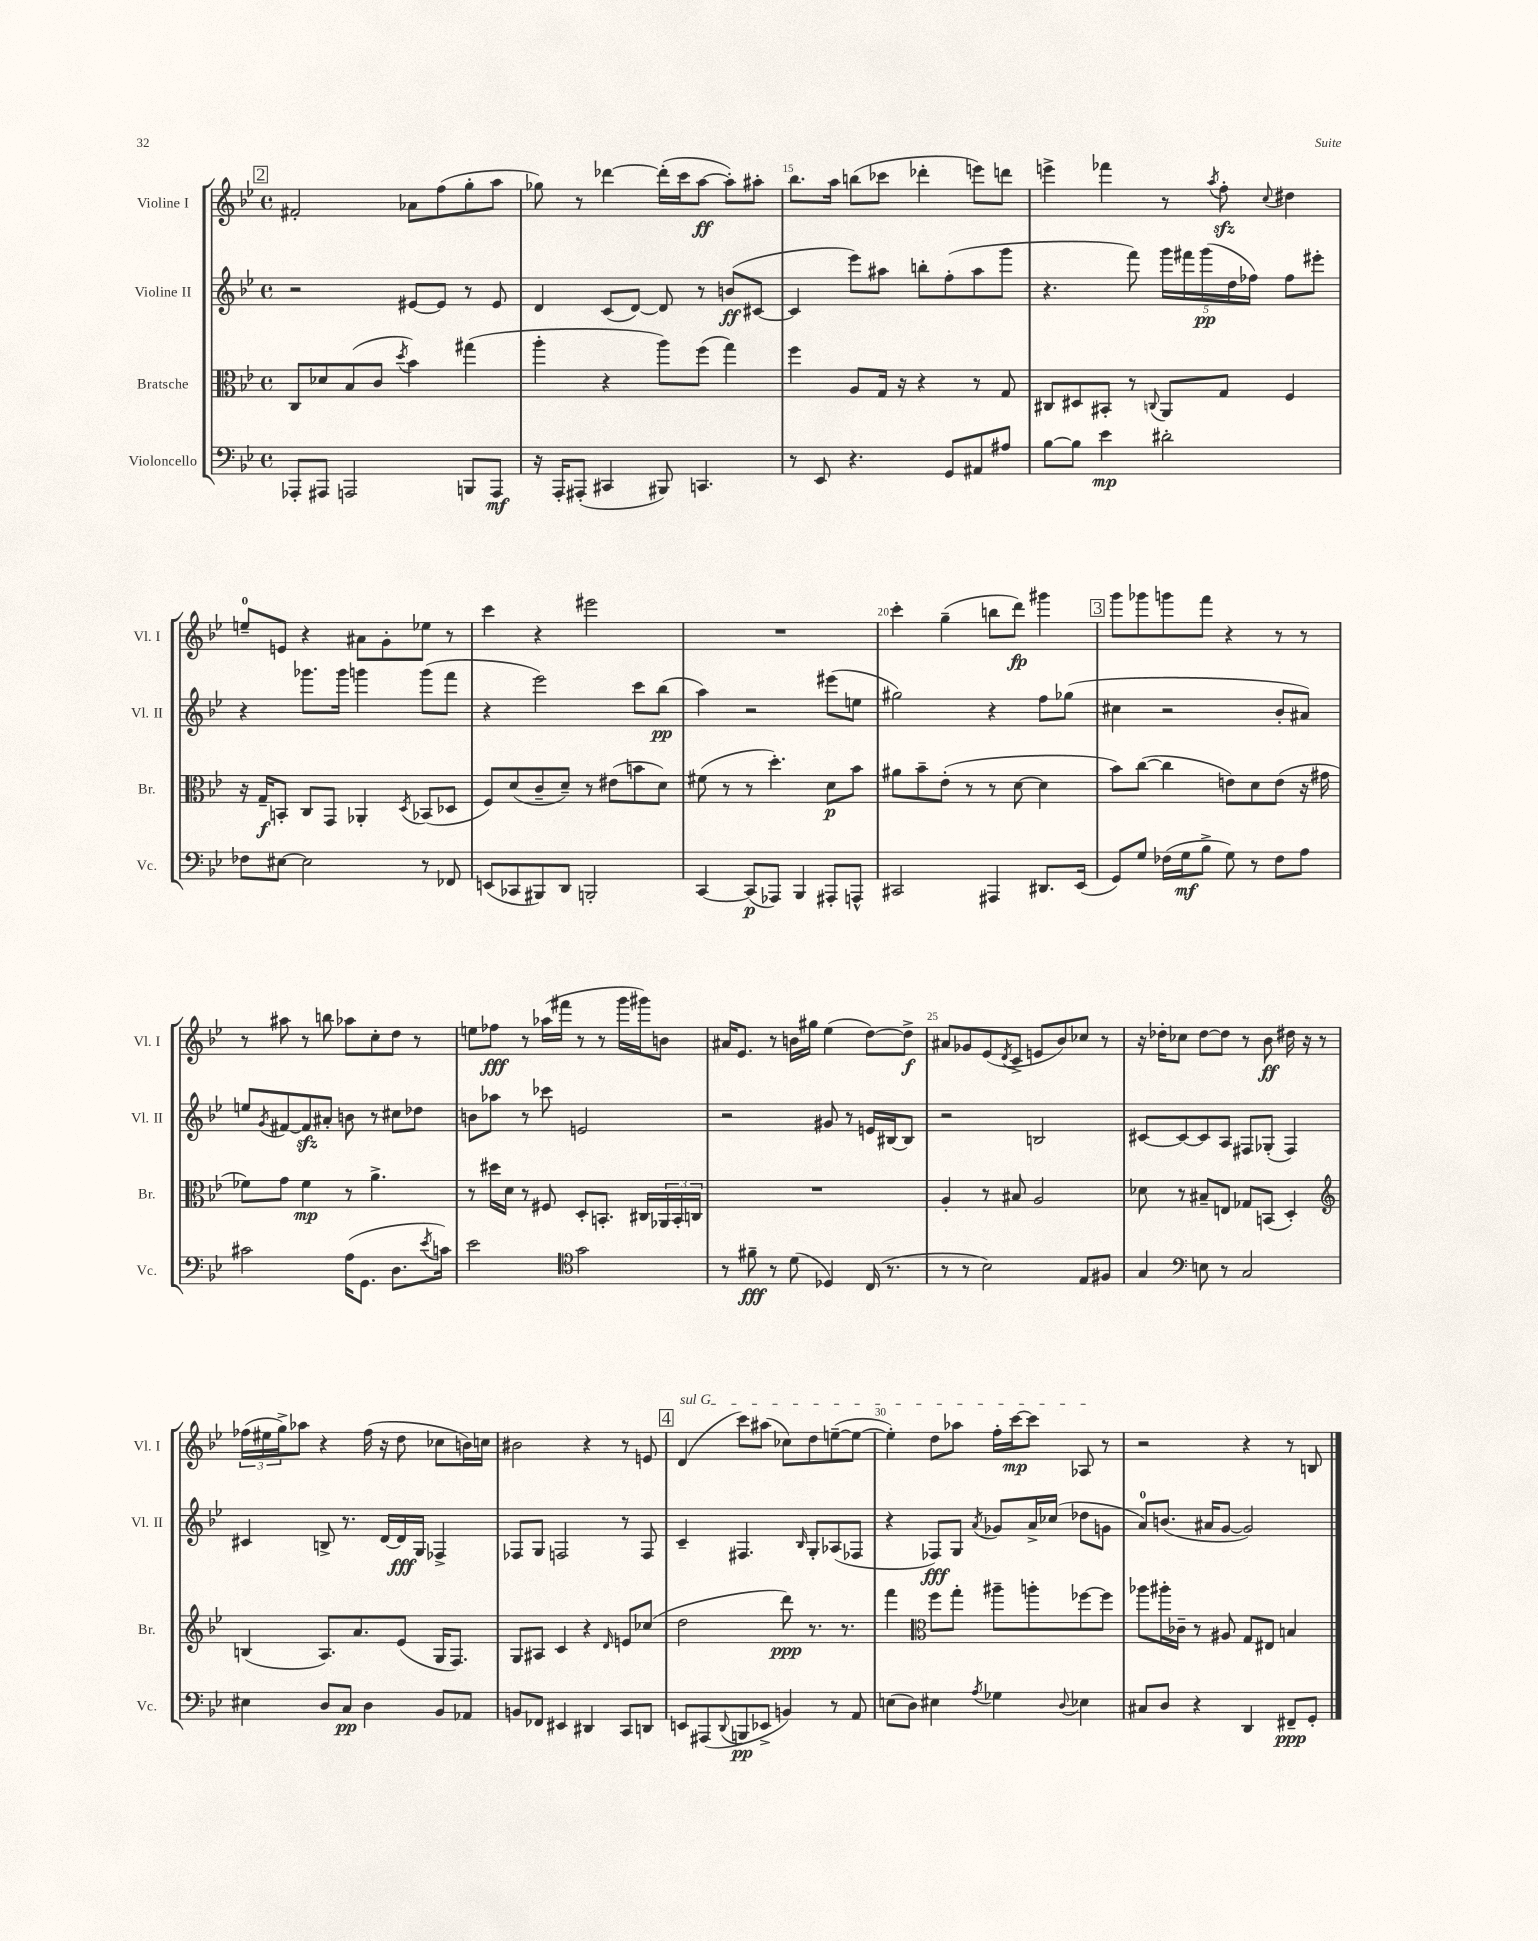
<<
\new StaffGroup <<
\new Staff = "s0" \with { instrumentName = "Violine I" shortInstrumentName = "Vl. I" } {
    \clef treble \key bes \major \defaultTimeSignature \time 4/4
    \mark \markup { \box "2" } fis'2-. aes'8 f''8( g''8-. a''8 |
    ges''8) r8 des'''4~ des'''16-.( c'''16 a''8~\ff a''8-.) ais''8-. |
    bes''8. a''16 b''8( ces'''8 des'''4-. e'''8) d'''8 |
    e'''4-> fes'''4 r8 \acciaccatura { a''8 } f''8-.\sfz \appoggiatura { c''8 } dis''4 |
    e''8-0-- e'8 r4 ais'8 g'8-. ees''8 r8 |
    c'''4 r4 eis'''2 |
    R1 |
    c'''4-. g''4--( b''8 d'''8\fp) gis'''4 |
    \mark \markup { \box "3" } g'''8 ges'''8 g'''8 f'''8 r4 r8 r8 |
    r8 ais''8 r8 b''8 aes''8 c''8-. d''8 r8 |
    e''8 fes''8\fff r8 aes''16( fis'''16 r8 r8 g'''16 gis'''16) b'8 |
    ais'16 ees'8. r8 b'16 gis''16 ees''4( d''8~) d''8->\f |
    ais'8 ges'8 ees'8( \acciaccatura { d'8 } c'8-> e'8 bes'8) ces''8 r8 |
    r16 des''16-. ces''8 des''8~ des''8 r8 bes'8\ff dis''16 r16 r8 |
    \tuplet 3/2 { fes''16( eis''16 g''16->) } aes''8 r4 fes''16( r16 d''8 ces''8 b'16) c''16 |
    bis'2 r4 r8 e'8 |
    \mark \markup { \box "4" } \once \override TextSpanner.bound-details.left.text = \markup { \italic "sul G" } d'4\startTextSpan( c'''8) ais''8( ces''8) d''8 e''8~--( e''8~ |
    e''4-.) d''8 aes''8 f''16-. c'''16~\mp c'''8 aes8\stopTextSpan r8 |
    r2 r4 r8 b8 \bar "|." |
}
\new Staff = "s1" \with { instrumentName = "Violine II" shortInstrumentName = "Vl. II" } {
    \clef treble \key bes \major \defaultTimeSignature \time 4/4
    \mark \markup { \box "2" } r2 eis'8~ eis'8 r8 eis'8 |
    d'4 c'8( d'8~) d'8 r8 b'8\ff( cis'8~ |
    cis'4 ees'''8) ais''8 b''8-. f''8-.( ais''8 g'''8 |
    r4. f'''8) \tuplet 5/4 { g'''16 fis'''16 g'''16\pp( d''16 fes''16) } fes''8 eis'''8-. |
    r4 ges'''8. ges'''16 g'''4 g'''8( f'''8 |
    r4 ees'''2) c'''8 bes''8\pp( |
    a''4) r2 eis'''8( e''8 |
    gis''2) r4 f''8 ges''8( |
    \mark \markup { \box "3" } cis''4 r2 bes'8-. ais'8) |
    e''8 \acciaccatura { g'8 } fis'8~ fis'8\sfz ais'8-. b'8 r8 cis''8 des''8 |
    b'8 aes''8 r8 ces'''8 e'2 |
    r2 gis'8 r8 e'16 bis16~ bis8 |
    r2 b2 |
    cis'8~ cis'8~ cis'8 a8 fis8 ges8-.( fis4) |
    cis'4 b8-> r8. d'16~ d'16\fff g16 fes4-> |
    fes8 g8 f2 r8 f8 |
    \mark \markup { \box "4" } c'4-- fis4. \grace { bes16 } g8-. aes8( fes8 |
    r4 fes8\fff) g8 \acciaccatura { a'8 } ges'8 a'16-> ces''16( des''8 g'8 |
    a'8-0) b'8.( ais'16 g'8~ g'2) \bar "|." |
}
\new Staff = "s2" \with { instrumentName = "Bratsche" shortInstrumentName = "Br." } {
    \clef alto \key bes \major \defaultTimeSignature \time 4/4
    \mark \markup { \box "2" } c8 des'8 bes8( c'8 \acciaccatura { d''8 } bes'4) gis''4( |
    a''4-. r4 a''8) f''8( g''4) |
    f''4 a8 g16 r16 r4 r8 g8 |
    cis8 dis8 bis,8-. r8 \appoggiatura { c8 } a,8 g8 f4 |
    r16 g16--\f b,8-. c8 g,8 aes,4-. \acciaccatura { d8 } bes,8( des8 |
    f8) d'8( c'8-- d'8--) r8 eis'8( b'8 d'8) |
    fis'8( r8 r8 d''4.-.) d'8\p bes'8 |
    ais'8 bes'8-- ees'8-.( r8 r8 d'8~ d'4 |
    \mark \markup { \box "3" } bes'8) c''8~( c''4 e'8) d'8 e'8( r16 gis'16 |
    fes'8) g'8 fes'4\mp r8 a'4.-> |
    r8 dis''16 d'16 r8 fis8 d8-. b,8.-. cis16 \tuplet 3/2 { aes,16 b,16-. c16 } |
    R1 |
    a4-. r8 bis8 a2 |
    des'8 r8 bis8-- e8 ges8 b,8( d4-.) |
    \clef treble b4( a8.) a'8. ees'8( g16 f8.) |
    g8 ais8 c'4 r4 \grace { d'16 } e'8 ces''8( |
    \mark \markup { \box "4" } d''2 d'''8\ppp) r8. r8. |
    f'''4 \clef alto f''8 g''8-. ais''8-- a''8-. fes''8~ fes''8 |
    aes''8 ais''16-. ces'16-- r8 ais8 g8 eis8 b4 \bar "|." |
}
\new Staff = "s3" \with { instrumentName = "Violoncello" shortInstrumentName = "Vc." } {
    \clef bass \key bes \major \defaultTimeSignature \time 4/4
    \mark \markup { \box "2" } aes,,8-. ais,,8 a,,2 b,,8 a,,8\mf |
    r16 a,,16-. ais,,8-.( cis,4 bis,,8) c,4. |
    r8 ees,8 r4. g,8 ais,8 ais8 |
    bes8~ bes8 ees'4\mp dis'2-. |
    fes8 eis8~ eis2 r8 fes,8 |
    e,8( ces,8 bis,,8) d,8 b,,2-. |
    c,4~ c,8\p( aes,,8) bes,,4 ais,,8-. a,,8-^ |
    cis,2 ais,,4 dis,8. ees,16( |
    \mark \markup { \box "3" } g,8) g8 fes16( g16\mf bes8-> g8) r8 fes8 a8 |
    cis'2 a16( g,8. d8. \acciaccatura { ees'8 } c'16) |
    ees'2 \clef tenor g'2 |
    r8 fis'8--\fff r8 d'8( des4) c16( r8. |
    r8 r8 bes2) ees8 fis8 |
    g4 \clef bass e8 r8 c2 |
    eis4 d8 c8\pp d4 bes,8 aes,8 |
    b,8 fes,8 eis,4 dis,4 c,8 d,8 |
    \mark \markup { \box "4" } e,8 ais,,8( \appoggiatura { d,8 } b,,8\pp ees,8-> b,4) r8 a,8 |
    e8( d8) eis4 \acciaccatura { a8 } ges4 \appoggiatura { d8 } ees4 |
    cis8 d8 r4 d,4 fis,8--\ppp g,8-. \bar "|." |
}
>>
>>
\layout { \context { \Score currentBarNumber = #13 \override BarNumber.break-visibility = ##(#f #t #t) barNumberVisibility = #(every-nth-bar-number-visible 5) } }
